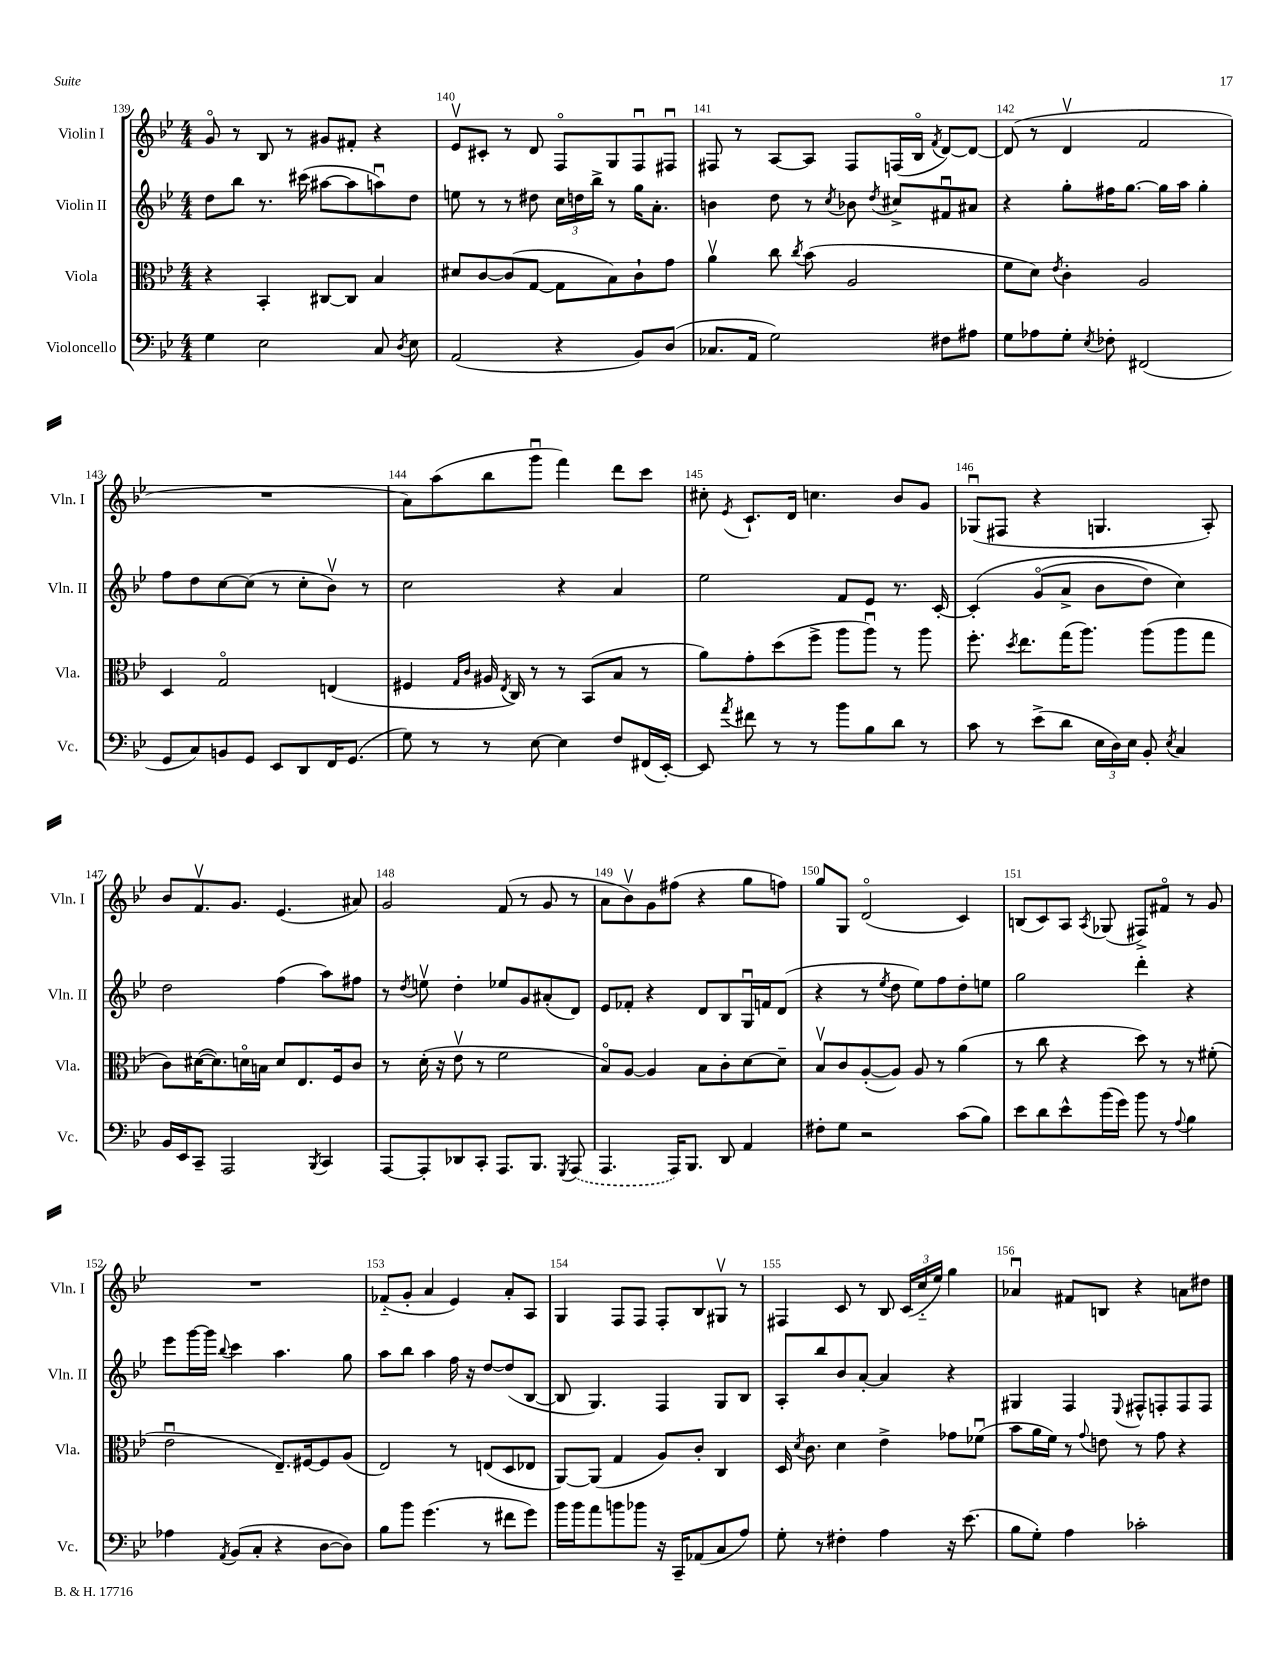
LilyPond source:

<<
\new StaffGroup <<
\new Staff = "s0" \with { instrumentName = "Violin I" shortInstrumentName = "Vln. I" } {
    \clef treble \key bes \major \numericTimeSignature \time 4/4
    \autoBeamOff g'8\flageolet r8 bes8 r8 gis'8[ fis'8]-. r4 |
    ees'8[\upbow cis'8]-. r8 d'8 f8[\flageolet g8 f8\downbow fis8]\downbow |
    fis8 r8 a8[~ a8] fis8[ f16( bes16]\flageolet \acciaccatura { f'8 } d'8[~) d'8]~ |
    d'8( r8 d'4\upbow f'2 |
    R1 |
    a'8[) a''8( bes''8 g'''8]\downbow f'''4) d'''8[ c'''8] |
    cis''8-. \acciaccatura { ees'8 } c'8.[-! d'16] c''4. bes'8[ g'8] |
    ges8[\downbow( fis8] r4 g4. a8-.) |
    bes'8[ f'8.\upbow g'8.] ees'4.( ais'8) |
    g'2 f'8( r8 g'8 r8 |
    a'8[ bes'8\upbow) g'8 fis''8]( r4 g''8[ f''8]) |
    g''8[ g8] d'2\flageolet( c'4) |
    b8[( c'8) a8] \acciaccatura { a8 } ges8( fis8[->) fis'8]\flageolet r8 g'8 |
    R1 |
    fes'8[-_( g'8]-. a'4 ees'4) a'8[-. a8] |
    g4 f8[ f8] f8[-. bes8 gis8]\upbow r8 |
    fis4 c'8 r8 bes8 \tuplet 3/2 { c'16[( c''16-_ ees''16]) } g''4 |
    aes'4\downbow fis'8[ b8] r4 a'8[ dis''8] \bar "|." |
}
\new Staff = "s1" \with { instrumentName = "Violin II" shortInstrumentName = "Vln. II" } {
    \clef treble \key bes \major \numericTimeSignature \time 4/4
    \autoBeamOff d''8[ bes''8] r8. cis'''16( ais''8[~ ais''8 a''8\downbow) d''8] |
    e''8 r8 r8 dis''8 \tuplet 3/2 { c''16[ d''16 bes''16]-> } r8 g''16[ a'8.]-. |
    b'4 d''8 r8 \acciaccatura { c''8 } bes'8 \acciaccatura { d''8 } cis''8[-> fis'8\downbow ais'8] |
    r4 g''8[-. fis''16 g''8.]~ g''16[ a''16] g''4-. |
    f''8[ d''8 c''8~ c''8]( r8 c''8[-. bes'8]\upbow) r8 |
    c''2 r4 a'4 |
    ees''2 f'8[ ees'8] r8. c'16~-. |
    c'4-.\( g'8[\flageolet( a'8]-> bes'8[ d''8]) c''4\) |
    d''2 f''4( a''8[) fis''8] |
    r8 \acciaccatura { d''8 } e''8\upbow d''4-. ees''8[ g'8 ais'8-.( d'8]) |
    ees'8[ fes'8]-. r4 d'8[ bes8 g16\downbow f'16 d'8]( |
    r4 r8 \acciaccatura { ees''8 } d''8 ees''8[) f''8 d''8-. e''8] |
    g''2 d'''4-. r4 |
    ees'''8[ g'''16~ g'''16] \appoggiatura { bes''8 } c'''4 a''4. g''8 |
    a''8[ bes''8] a''4 f''16 r16 d''8[~ d''8( bes8]~ |
    bes8 g4.) f4 g8[ bes8] |
    a8[-. bes''8 bes'8 a'8]~-. a'4 r4 |
    gis4 f4 \appoggiatura { ees8 } fis8[-^ f8-. f8 f8] \bar "|." |
}
\new Staff = "s2" \with { instrumentName = "Viola" shortInstrumentName = "Vla." } {
    \clef alto \key bes \major \numericTimeSignature \time 4/4
    \autoBeamOff r4 bes,4-. cis8[~ cis8] bes4 |
    dis'8[ c'8~ c'8( g8]~ g8[ bes8) c'8-! g'8] |
    a'4\upbow c''8 \acciaccatura { c''8 } bes'8( a2 |
    f'8[ d'8]) \acciaccatura { ees'8 } c'4-. a2 |
    d4 g2\flageolet e4( |
    fis4 \grace { g16[ c'16] } ais16 \acciaccatura { ees8 } c16) r8 r8 bes,8[( bes8] r8 |
    a'8[) g'8-. d''8( f''8]-> a''8[ a''8]\downbow) r8 a''8 |
    f''8.-. \acciaccatura { d''8 } ees''8.[ g''16( a''8.]) a''8[( a''8 g''8] |
    c'8[) dis'16~( dis'8.) d'16\flageolet b16] d'8[ ees8. f16 c'8] |
    r8 d'16-.( r16 ees'8\upbow r8 f'2 |
    bes8[\flageolet) a8]~ a4 bes8[ c'8-. d'8~ d'8]-- |
    bes8[\upbow c'8 a8~-.( a8]) a8 r8 a'4( |
    r8 c''8 r4 d''8) r8 r8 fis'8-.( |
    ees'2\downbow ees8.[--) fis16~ fis8 a8]( |
    ees2) r8 e8[( d8 ees8] |
    a,8[~) a,8]( g4 a8[) c'8]-. c4 |
    d16 \acciaccatura { d'8 } c'8. d'4 ees'4-> ges'8[ fes'8]\downbow( |
    bes'8[ a'16 f'16]) r8 \appoggiatura { g'8 } e'8 r8 g'8 r4 \bar "|." |
}
\new Staff = "s3" \with { instrumentName = "Violoncello" shortInstrumentName = "Vc." } {
    \clef bass \key bes \major \numericTimeSignature \time 4/4
    \autoBeamOff g4 ees2 c8 \acciaccatura { d8 } ees8 |
    a,2( r4 bes,8[) d8]( |
    ces8.[ a,16] g2) fis8[ ais8] |
    g8[ aes8 g8]-. \acciaccatura { ees8 } fes8-. fis,2( |
    g,8[ c8) b,8 g,8] ees,8[ d,8 f,16 g,8.]( |
    g8) r8 r8 ees8~ ees4 f8[ fis,16( ees,16]~-.) |
    ees,8 \acciaccatura { a'8 } fis'8 r8 r8 bes'8[ bes8 d'8] r8 |
    c'8 r8 ees'8[->( d'8] \tuplet 3/2 { ees16[ d16) ees16] } bes,8-. \acciaccatura { ees8 } c4 |
    bes,16[ ees,16 c,8]-- a,,2 \acciaccatura { bes,,8 } c,4 |
    a,,8[~ a,,8-. des,8 c,8]-. a,,8.[ bes,,8.] \acciaccatura { g,,8 } \once \slurDashed a,,8( |
    a,,4. a,,16[) bes,,8.] d,8 a,4 |
    fis8[-. g8] r2 c'8[( bes8]) |
    ees'8[ d'8 ees'8-^ bes'16( g'16]) bes'8 r8 \appoggiatura { a8 } bes4 |
    aes4 \acciaccatura { a,8 } bes,8[( c8]-. r4 d8[~ d8]) |
    bes8[ bes'8] g'4.( r8 fis'8[ g'8]) |
    bes'16[ bes'16 a'8 b'8 bes'8] r16 c,16[-- aes,8( c8 a8]) |
    g8-. r8 fis4-. a4 r16 ees'8.( |
    bes8[ g8]-.) a4 ces'2-. \bar "|." |
}
>>
>>
\layout { \context { \Score currentBarNumber = #139 \override BarNumber.break-visibility = ##(#f #t #t) barNumberVisibility = #all-bar-numbers-visible } }
